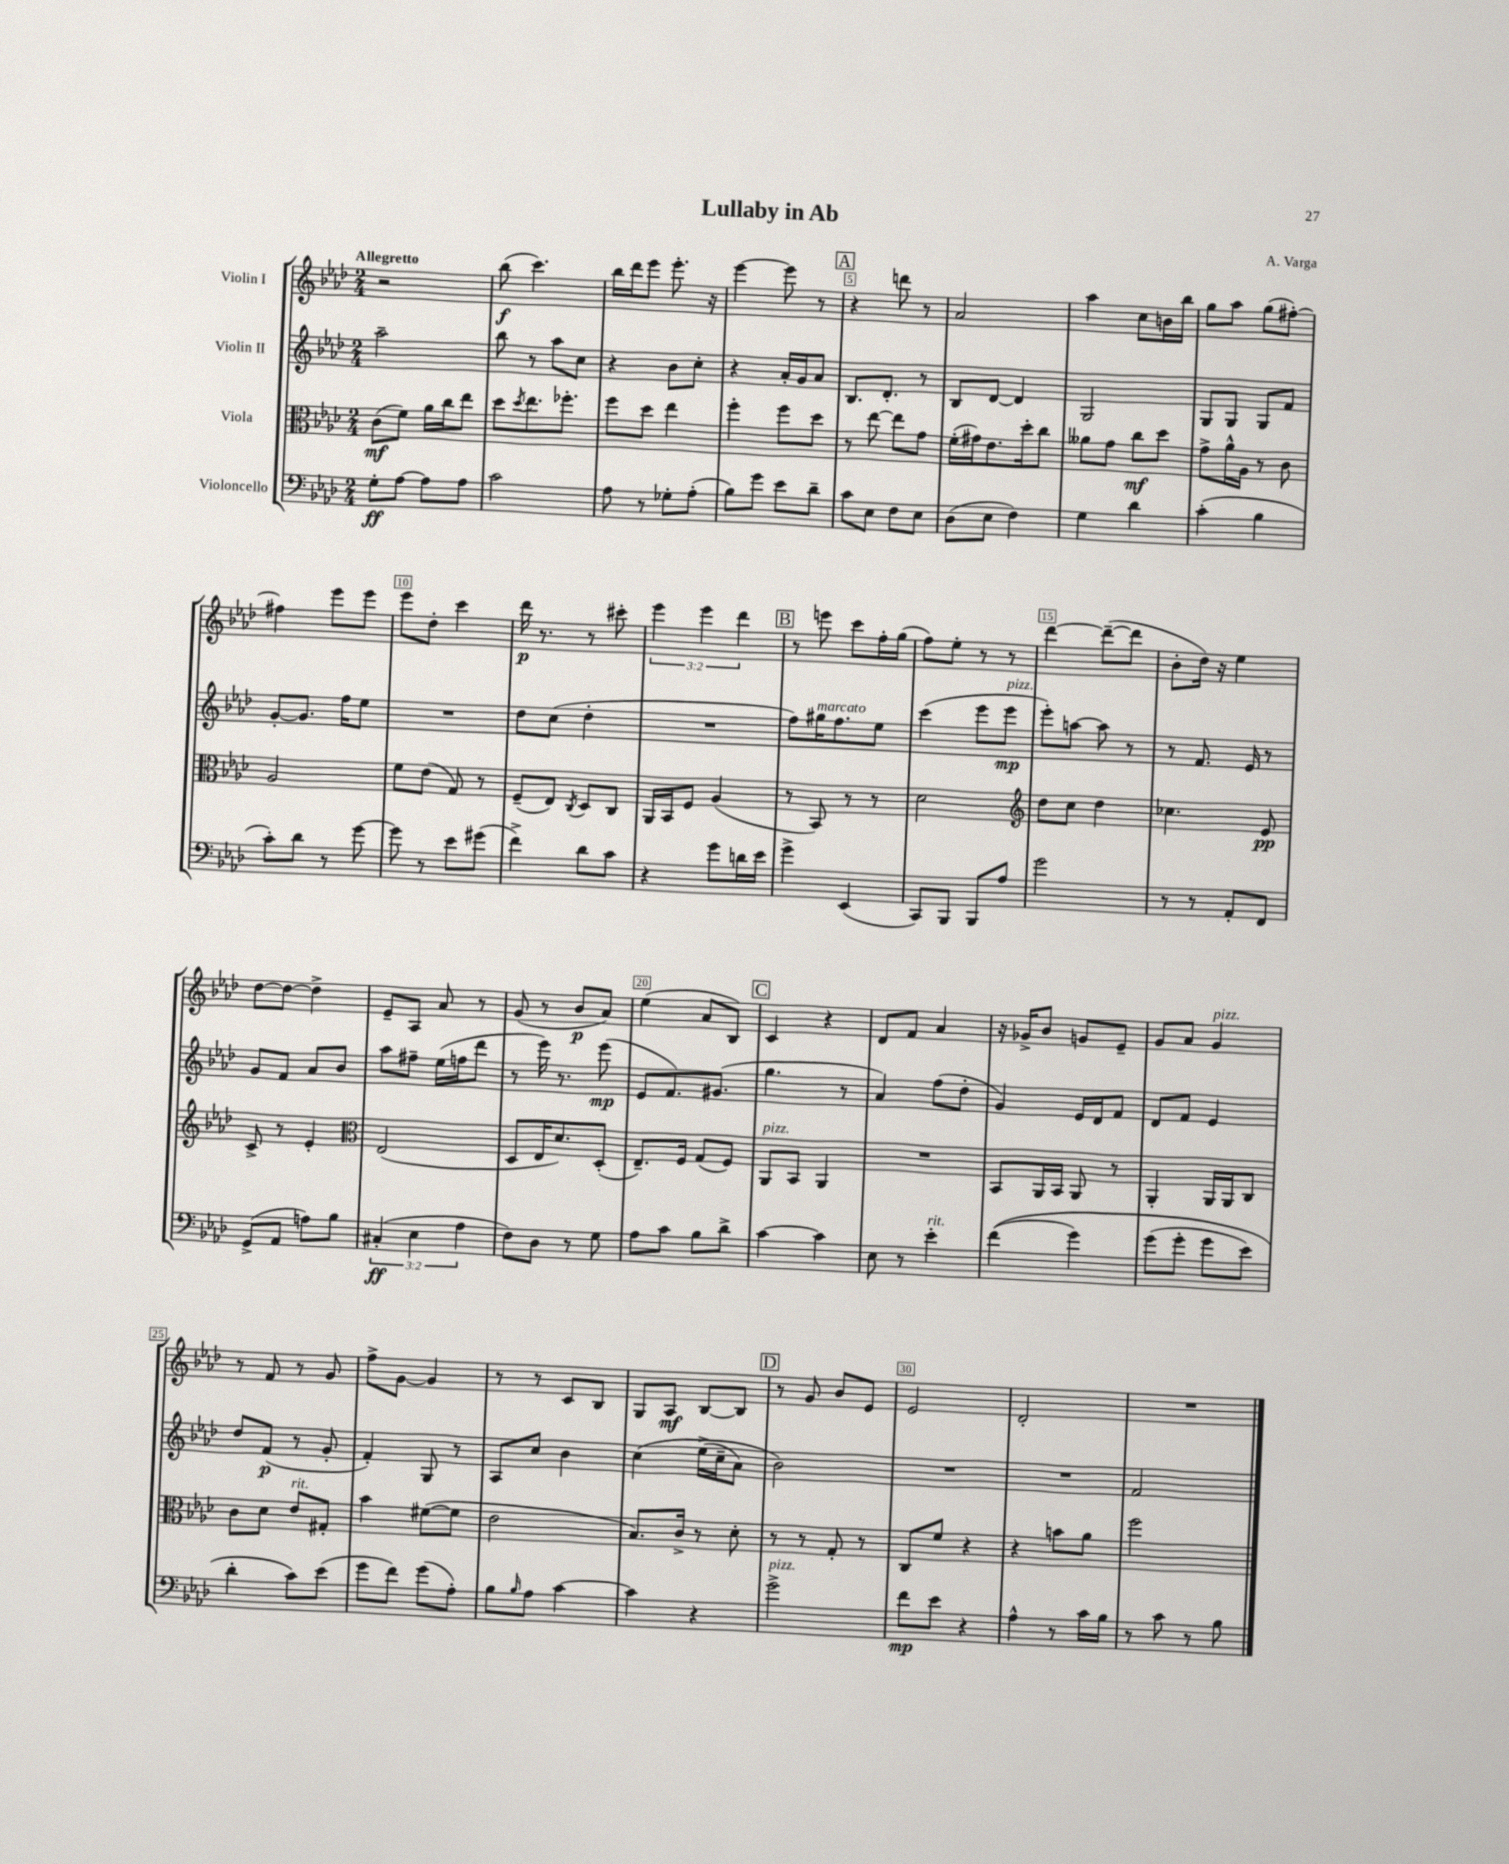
\header { title = "Lullaby in Ab" composer = "A. Varga" }
<<
\new StaffGroup <<
\new Staff = "s0" \with { instrumentName = "Violin I" } {
    \clef treble \key aes \major \numericTimeSignature \time 2/4 \override Staff.TupletNumber.text = #tuplet-number::calc-fraction-text \tempo "Allegretto"
    r2 |
    bes''8\f( c'''4.) |
    bes''16 des'''16 ees'''8 ees'''8.-. r16 |
    ees'''4~ ees'''8 r8 |
    \mark \markup { \box "A" } r4 d'''8 r8 |
    aes'2 |
    aes''4 c''8 b'16 bes''16 |
    g''8 aes''8 g''8( fis''8~-.) |
    fis''4 ees'''8 ees'''8 |
    ees'''8 des''8-. c'''4 |
    des'''16\p r8. r8 cis'''8-. |
    \tuplet 3/2 { ees'''4 ees'''4 des'''4 } |
    \mark \markup { \box "B" } r8 e'''8 c'''8 f''16-. g''16( |
    f''8) ees''8-. r8 r8 |
    des'''4~ des'''8~--( des'''8 |
    bes'8-. des''16) r16 ees''4 |
    des''8~ des''8~ des''4-> |
    ees'8-- aes8 aes'8 r8 |
    g'8( r8 bes'8\p aes'8) |
    ees''4( aes'8 bes8) |
    \mark \markup { \box "C" } c'4 r4 |
    des'8 f'8 aes'4 |
    r16 ges'16-> bes'8 g'8 ees'8-- |
    g'8 aes'8 g'4^\markup { \italic "pizz." } |
    r8 f'8 r8 g'8 |
    f''8-> g'8~ g'4 |
    r8 r8 c'8 bes8 |
    g8 aes8\mf bes8~ bes8 |
    \mark \markup { \box "D" } r8 g'8 bes'8 ees'8 |
    ees'2 |
    des'2-. |
    R2 \bar "|." |
}
\new Staff = "s1" \with { instrumentName = "Violin II" } {
    \clef treble \key aes \major \numericTimeSignature \time 2/4
    aes''2-- |
    bes''8 r8 aes''8 c''8 |
    r4 bes'8 c''8-. |
    r4 aes'16-. g'16 aes'8 |
    \mark \markup { \box "A" } bes8. des'8.-. r8 |
    bes8 des'8~ des'4 |
    g2 |
    g8 g8 g8 f'8 |
    g'8~-. g'8. f''16 ees''8 |
    R2 |
    des''8 c''8( des''4-. |
    R2 |
    \mark \markup { \box "B" } f''8) gis''16^\markup { \italic "marcato" } f''8. ees''8 |
    c'''4( ees'''8 ees'''8\mp^\markup { \italic "pizz." } |
    ees'''8-.) a''8~ a''8 r8 |
    r8 f'8. ees'16 r8 |
    g'8 f'8 aes'8 bes'8 |
    aes''8 fis''8-- ees''16( f''16 des'''8 |
    r8 ees'''16) r8. ees'''8\mp( |
    ees'8 f'8.) gis'8.( |
    \mark \markup { \box "C" } g''4. r8 |
    aes'4) f''8( des''8-. |
    g'4) ees'16 des'16 f'8 |
    des'8 f'8 ees'4 |
    des''8 f'8\p( r8 g'8-. |
    f'4-.) g8 r8 |
    aes8 c''8 bes'4 |
    c''4\( ees''16->( c''16-- aes'8) |
    \mark \markup { \box "D" } bes'2\) |
    R2 |
    R2 |
    f'2 \bar "|." |
}
\new Staff = "s2" \with { instrumentName = "Viola" } {
    \clef alto \key aes \major \numericTimeSignature \time 2/4
    c'8\mf( f'8) aes'16 c''16 ees''8 |
    des''8 \acciaccatura { des''8 } ees''8. fes''8.-. |
    f''8 des''8 ees''4 |
    f''4-. f''8 des''8 |
    \mark \markup { \box "A" } r8 ees''8~ ees''8 g'8 |
    f'16-.( gis'16) ees'8. des''16-. c''8 |
    aeses'8 g'8 c''8\mf des''8 |
    g'8-> aes'16-^ aes16 r8 c'8 |
    aes2 |
    f'8 ees'8( g8) r8 |
    f8--( ees8) \acciaccatura { c8 } des8 c8 |
    aes,16 bes,16 f8 aes4( |
    \mark \markup { \box "B" } r8 bes,8) r8 r8 |
    des'2 |
    \clef treble des''8 c''8 des''4 |
    ces''4. ees'8\pp |
    c'8-> r8 ees'4-. |
    \clef alto ees2( |
    des8 ees16 des'8.) des8-.( |
    ees8.--) f16 g8( f8) |
    \mark \markup { \box "C" } aes,8^\markup { \italic "pizz." } bes,8 aes,4 |
    R2 |
    bes,8 aes,16 bes,16 aes,8 r8 |
    aes,4-. aes,16 aes,16 c8 |
    c'8 des'8 ees'8^\markup { \italic "rit." } gis8-. |
    bes'4 fis'8~( fis'8 |
    ees'2 |
    bes8.) c'16-> r8 des'8-. |
    \mark \markup { \box "D" } r8 r8 g8-. r8 |
    c8 f'8 r4 |
    r4 b'8 aes'8 |
    f''2 \bar "|." |
}
\new Staff = "s3" \with { instrumentName = "Violoncello" } {
    \clef bass \key aes \major \numericTimeSignature \time 2/4 \override Staff.TupletNumber.text = #tuplet-number::calc-fraction-text
    g8-.\ff aes8~ aes8 aes8 |
    c'2 |
    aes8 r8 ges8-. aes8-.( |
    bes8) g'8 ees'8 des'8-- |
    \mark \markup { \box "A" } c'8 ees8 f8 ees8 |
    des8( ees8 f4) |
    g4 des'4 |
    c'4-.( bes4 |
    c'8-.) des'8 r8 g'8~ |
    g'8 r8 ees'8 gis'8( |
    f'4->) des'8 c'8 |
    r4 g'8 d'16 ees'16 |
    \mark \markup { \box "B" } g'4-> ees,4( |
    c,8) bes,,8 bes,,8 aes8 |
    g'2 |
    r8 r8 aes,8-. f,8 |
    g,8->( aes,8 a8) bes8 |
    \tuplet 3/2 { cis4-.\ff( ees4 aes4 } |
    f8) des8 r8 g8 |
    aes8 c'8 bes8 des'8-> |
    \mark \markup { \box "C" } c'4~ c'4 |
    ees8 r8 ees'4-.^\markup { \italic "rit." } |
    f'4(\( g'4) |
    g'8( g'8-. g'8 ees'8) |
    des'4-. c'8\) ees'8( |
    g'8 f'8) g'8( aes8-.) |
    bes8 \grace { bes16 } aes8 c'4~ |
    c'4 r4 |
    \mark \markup { \box "D" } g'2->^\markup { \italic "pizz." } |
    f'8\mp ees'8 r4 |
    aes4-^ r8 c'16 bes16 |
    r8 c'8 r8 bes8 \bar "|." |
}
>>
>>
\layout { \context { \Score \override BarNumber.break-visibility = ##(#f #t #t) barNumberVisibility = #(every-nth-bar-number-visible 5) \override BarNumber.stencil = #(make-stencil-boxer 0.1 0.3 ly:text-interface::print) } }
